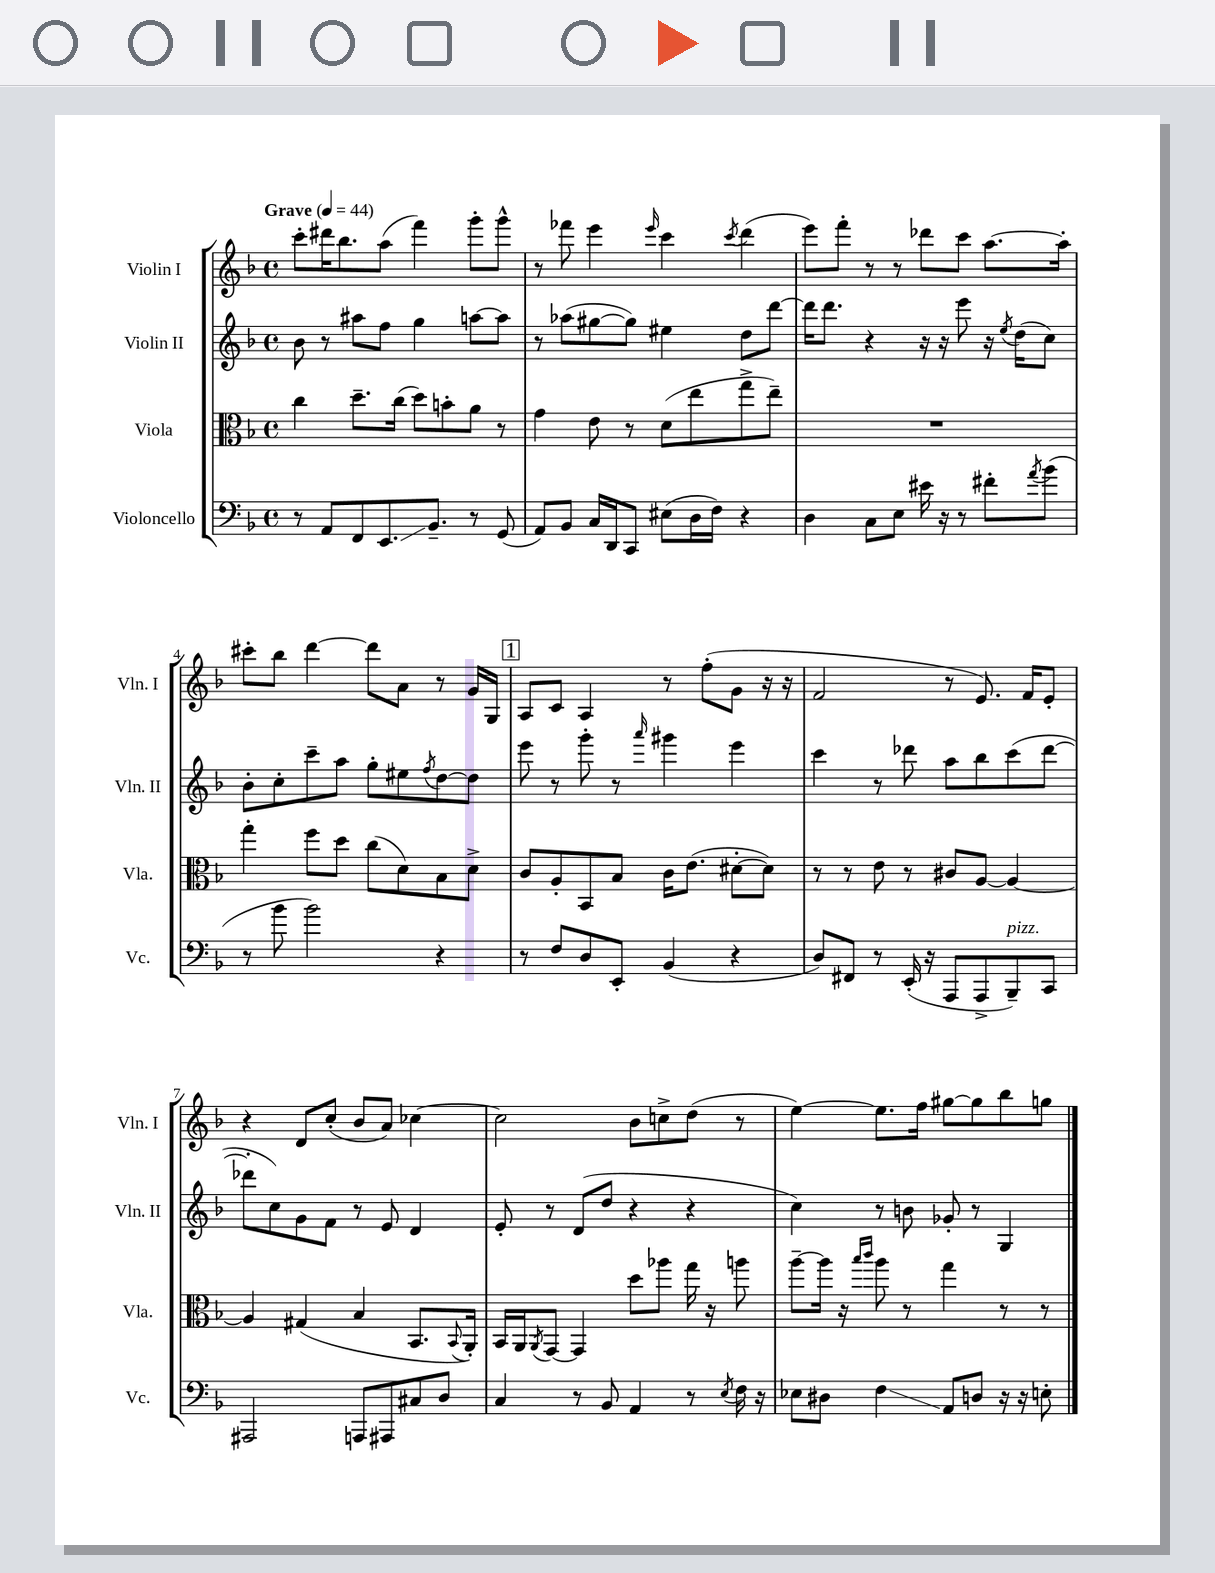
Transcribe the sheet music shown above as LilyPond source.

<<
\new StaffGroup <<
\new Staff = "s0" \with { instrumentName = "Violin I" shortInstrumentName = "Vln. I" } {
    \clef treble \key f \major \defaultTimeSignature \time 4/4 \tempo "Grave" 4 = 44
    c'''8-. dis'''16 bes''8. a''8( f'''4) g'''8-. g'''8-^ |
    r8 fes'''8 e'''4 \grace { e'''16 } c'''4 \acciaccatura { c'''8 } d'''4( |
    e'''8) f'''8-. r8 r8 des'''8 c'''8 a''8.~ a''16-. |
    cis'''8-. bes''8 d'''4~ d'''8 a'8 r8 g'16 g16 |
    \mark \markup { \box "1" } a8 c'8 a4 r8 f''8-.( g'8 r16 r16 |
    f'2 r8 e'8.) f'16 e'8-. |
    r4 d'8 c''8-.( bes'8 a'8) ces''4~ |
    ces''2 bes'8 c''8-> d''8( r8 |
    e''4~) e''8. f''16 gis''8~ gis''8 bes''8 g''8 \bar "|." |
}
\new Staff = "s1" \with { instrumentName = "Violin II" shortInstrumentName = "Vln. II" } {
    \clef treble \key f \major \defaultTimeSignature \time 4/4
    bes'8 r8 ais''8 f''8 g''4 a''8~ a''8 |
    r8 aes''8( gis''8~ gis''8) eis''4 d''8 d'''8~ |
    d'''16 d'''8. r4 r16 r16 e'''8 r16 \acciaccatura { e''8 } d''16( c''8) |
    bes'8-. c''8-. c'''8-- a''8 g''8-. eis''8 \acciaccatura { f''8 } d''8~ d''8 |
    \mark \markup { \box "1" } e'''8 r8 g'''8-. r8 \grace { a'''16 } gis'''4 e'''4 |
    c'''4 r8 des'''8 a''8 bes''8 c'''8( des'''8~ |
    des'''8-. c''8) g'8 f'8 r8 e'8 d'4 |
    e'8-. r8 d'8( d''8 r4 r4 |
    c''4) r8 b'8 ges'8-. r8 g4 \bar "|." |
}
\new Staff = "s2" \with { instrumentName = "Viola" shortInstrumentName = "Vla." } {
    \clef alto \key f \major \defaultTimeSignature \time 4/4
    c''4 d''8.-- c''16( d''8) b'8-. a'8 r8 |
    g'4 e'8 r8 d'8( e''8 g''8-> e''8--) |
    R1 |
    g''4-. f''8 d''8 c''8( d'8) bes8 d'8-> |
    \mark \markup { \box "1" } c'8 a8-. bes,8 bes8 c'16 e'8.( dis'8~-. dis'8) |
    r8 r8 e'8 r8 cis'8 a8~ a4~ |
    a4 gis4( bes4 bes,8. \appoggiatura { bes,8 } a,16-.) |
    bes,16 a,16 \acciaccatura { a,8 } g,8~ g,4 d''8 aes''8 g''16 r16 a''8 |
    a''8~-- a''16 r16 \grace { bes''16 c'''16 } a''8 r8 g''4 r8 r8 \bar "|." |
}
\new Staff = "s3" \with { instrumentName = "Violoncello" shortInstrumentName = "Vc." } {
    \clef bass \key f \major \defaultTimeSignature \time 4/4
    r8 a,8 f,8 e,8.\glissando bes,8.-- r8 g,8( |
    a,8) bes,8 c16 d,16 c,8 eis8( d16 f16) r4 |
    d4 c8 e8 eis'16 r16 r8 fis'8-. \acciaccatura { a'8 } bes'8( |
    r8 bes'8 bes'2) r4 |
    \mark \markup { \box "1" } r8 f8 d8 e,8-. bes,4( r4 |
    d8) fis,8 r8 e,16-.( r16 a,,8 a,,8-> bes,,8--^\markup { \italic "pizz." }) c,8 |
    ais,,2 a,,8 ais,,8 cis8 d8 |
    c4 r8 bes,8 a,4 r8 \acciaccatura { e8 } f16 r16 |
    ees8 dis8 f4\glissando a,8 d8 r16 r16 e8-. \bar "|." |
}
>>
>>
